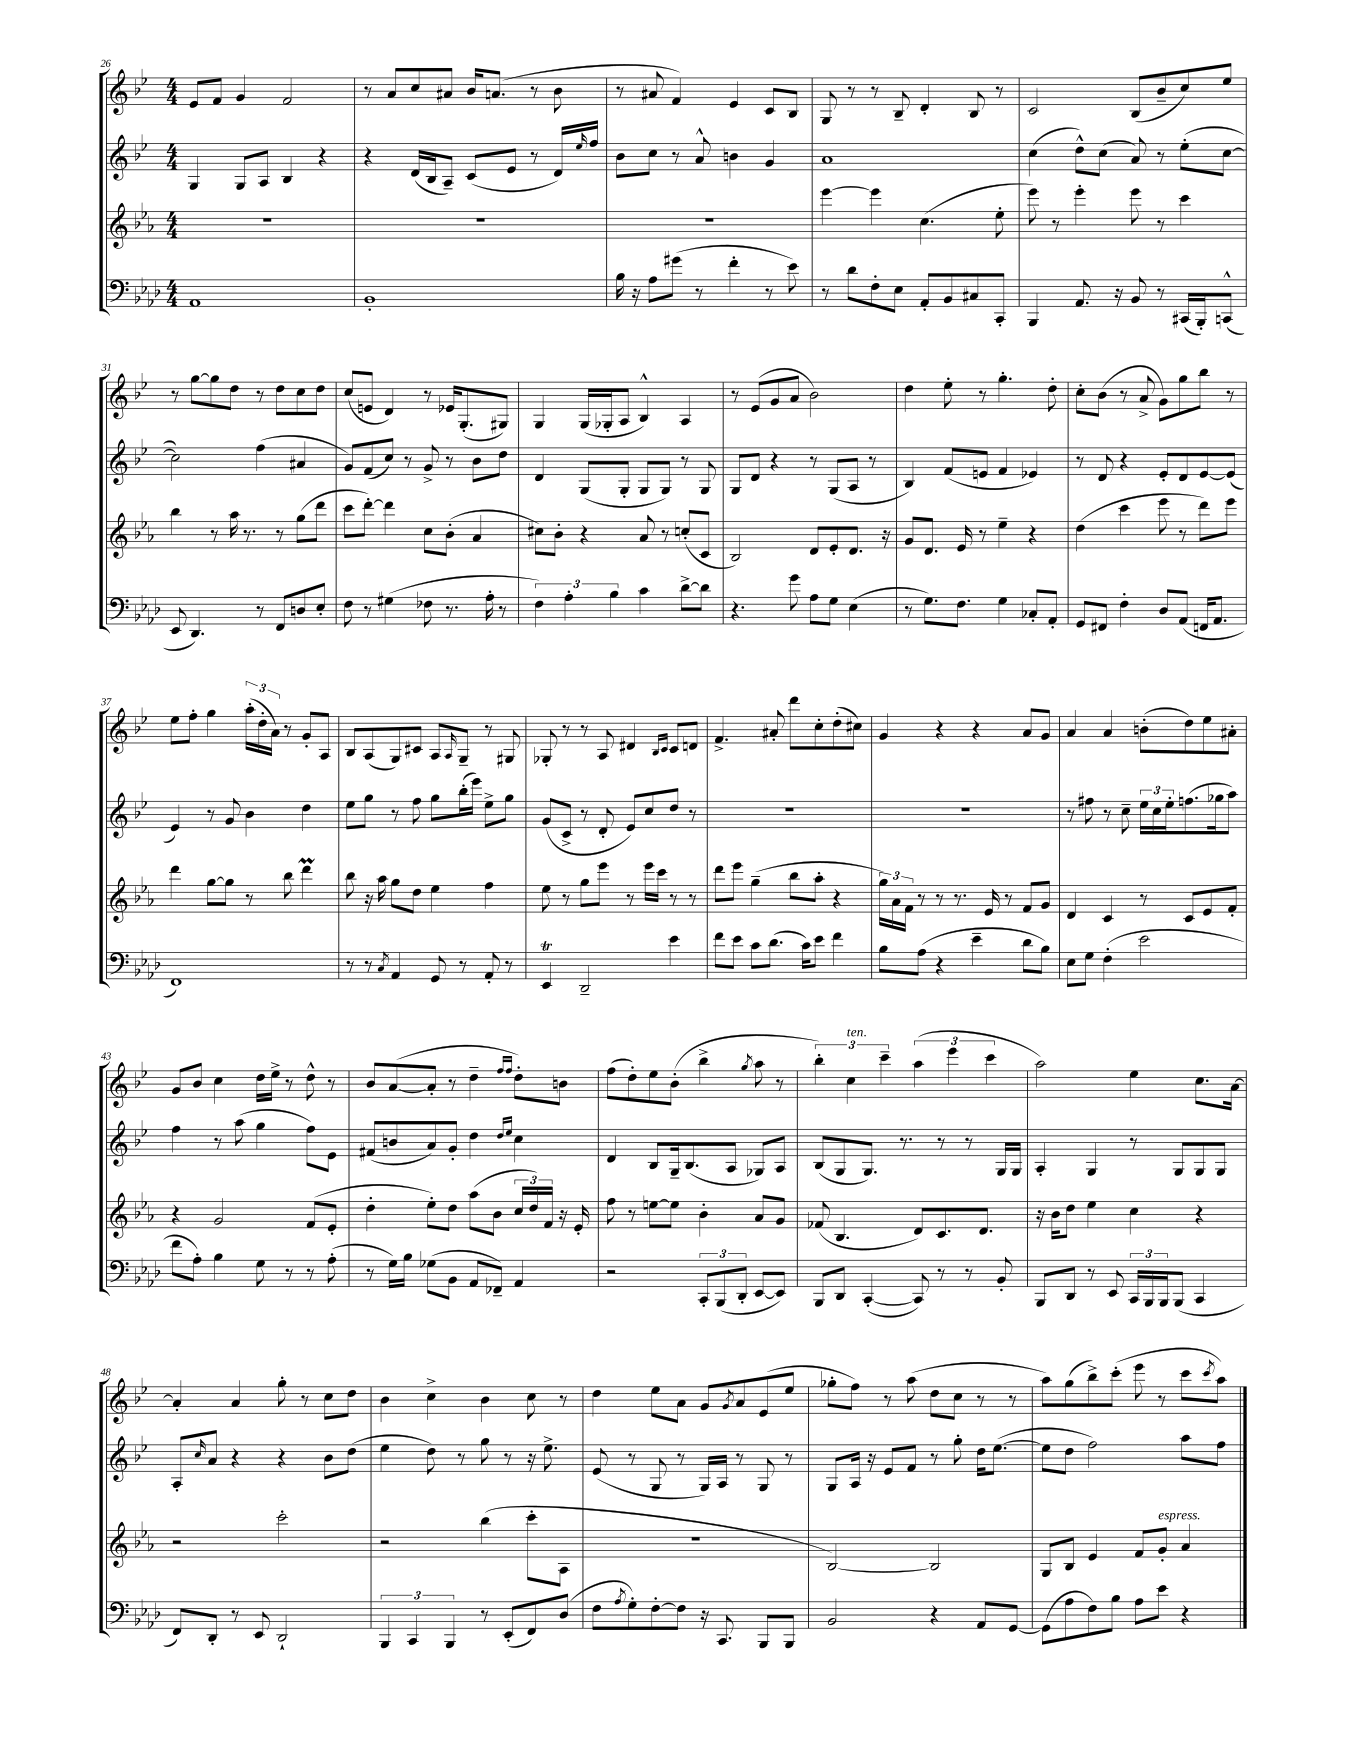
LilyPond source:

<<
\new StaffGroup <<
\new Staff = "s0" {
    \clef treble \key bes \major \numericTimeSignature \time 4/4
    ees'8 f'8 g'4 f'2 |
    r8 a'8 c''8 ais'8 bes'16 a'8.( r8 bes'8 |
    r8 ais'8 f'4) ees'4 c'8 bes8 |
    g8 r8 r8 bes8-- d'4-. bes8 r8 |
    c'2 bes8( bes'8-- c''8) ees''8 |
    r8 g''8~ g''8 d''8 r8 d''8 c''8 d''8 |
    c''8( e'8 d'4) r8 ees'16 g8.-.( gis8) |
    g4 g16( ges16-. a8 bes4-^) a4 |
    r8 ees'8( g'8 a'8 bes'2) |
    d''4 ees''8-. r8 g''4.-. d''8-. |
    c''8-. bes'8( r8 a'8-> g'8) g''8 bes''8 r8 |
    ees''8 f''8-. g''4 \tuplet 3/2 { a''16-.( d''16-. a'16) } r8 g'8-. a8 |
    bes8 a8( g8) cis'8 a8 \grace { a16 } g8-- r8 gis8 |
    ges8-. r8 r8 a8 dis'4 \grace { bes16 c'16 } c'8 d'8 |
    f'4.-> ais'8-. d'''8 c''8-. d''8-.( cis''8) |
    g'4 r4 r4 a'8 g'8 |
    a'4 a'4 b'8-.( d''8) ees''8 ais'8-. |
    g'8 bes'8 c''4 d''16 ees''16-> r8 d''8-^ r8 |
    bes'8 a'8~( a'8-. r8 d''4-- \grace { f''16 f''16 } d''8-.) b'8 |
    f''8( d''8-.) ees''8 bes'8-.( bes''4-> \acciaccatura { g''8 } a''8 r8 |
    \tuplet 3/2 { bes''4-.) c''4^\markup { \italic "ten." } c'''4-- } \tuplet 3/2 { a''4( ees'''4 c'''4 } |
    a''2) ees''4 c''8. a'16~ |
    a'4-. a'4 g''8-. r8 c''8 d''8 |
    bes'4 c''4-> bes'4 c''8 r8 |
    d''4 ees''8 a'8 g'8 \acciaccatura { g'8 } a'8 ees'8( ees''8 |
    ges''8-. f''8) r8 a''8( d''8 c''8 r8 r8 |
    a''8) g''8( bes''8->) c'''8-.( ees'''8 r8 c'''8 \acciaccatura { c'''8 } a''8) \bar "|." |
}
\new Staff = "s1" {
    \clef treble \key bes \major \numericTimeSignature \time 4/4
    g4 g8 a8 bes4 r4 |
    r4 d'16( bes16 a8--) c'8( ees'8 r8 d'16) \grace { ees''16 } f''16 |
    bes'8 c''8 r8 a'8-^ b'4 g'4 |
    a'1 |
    c''4( d''8-^) c''8( a'8) r8 ees''8-.( c''8~ |
    c''2) f''4( ais'4 |
    g'8) f'8( c''8) r8 g'8-> r8 bes'8 d''8 |
    d'4 g8( g8-. g8 g8) r8 g8 |
    g8 d'8 r4 r8 g8( a8 r8 |
    bes4) f'8( e'8 f'4 ees'4) |
    r8 d'8 r4 ees'8-. d'8 ees'8~ ees'8( |
    ees'4) r8 g'8 bes'4 d''4 |
    ees''8 g''8 r8 f''8 g''8 bes''16-.( ees'''16) ees''8-> g''8 |
    g'8( c'8-> r8 d'8-. ees'8) c''8 d''8 r8 |
    R1 |
    R1 |
    r8 fis''8 r8 c''8-- \tuplet 3/2 { ees''16 c''16 ees''16-. } f''8.( ges''16 a''8) |
    f''4 r8 a''8( g''4 f''8) ees'8 |
    fis'8( b'8 a'8) g'8-. d''4 \grace { d''16 ees''16 } c''4 |
    d'4 bes8 g16-- bes8.( a8 ges8) a8 |
    bes8( g8 g8.) r8. r8 r8 g16 g16 |
    a4-. g4 r8 g8 g8 g8 |
    a8-. \grace { c''16 } a'8 r4 r4 bes'8 d''8( |
    ees''4 d''8) r8 g''8 r8 r16 ees''8.-> |
    ees'8( r8 g8 r8 g16) a16 r8 g8 r8 |
    g8 a16 r16 ees'8 f'8 r8 g''8-. d''16 ees''8.~( |
    ees''8 d''8 f''2) a''8 f''8 \bar "|." |
}
\new Staff = "s2" {
    \clef treble \key ees \major \numericTimeSignature \time 4/4
    R1 |
    R1 |
    R1 |
    ees'''4~ ees'''4 c''4.( ees''8-. |
    ees'''8) r8 ees'''4-. ees'''8 r8 c'''4 |
    bes''4 r8 aes''16 r8. r8 g''8( d'''8 |
    c'''8 d'''8~-.) d'''4 c''8 bes'8-.( aes'4 |
    cis''8) bes'8-. r4 aes'8 r8 c''8-.( c'8 |
    bes2) d'8 ees'8-. d'8. r16 |
    g'8 d'8. ees'16 r8 ees''4-- r4 |
    d''4( c'''4 ees'''8 r8 d'''8) ees'''8 |
    d'''4 g''8~ g''8 r8 bes''8 d'''4\prall |
    bes''8 r16 aes''16 g''8 d''8 ees''4 f''4 |
    ees''8 r8 g''8 ees'''8 r8 ees'''16 c'''16 r8 r8 |
    d'''8 ees'''8 g''4--( bes''8 aes''8-. r4 |
    \tuplet 3/2 { g''16) aes'16 f'16 } r8 r8 r8. ees'16 r8 f'8 g'8 |
    d'4 c'4 r8 c'8 ees'8 f'8-. |
    r4 g'2 f'8( ees'8-. |
    d''4-. ees''8-.) d''8 aes''8( bes'8 \tuplet 3/2 { c''16 d''16) f'16 } r16 ees'16-. |
    f''8 r8 e''8~ e''8 bes'4-. aes'8 g'8 |
    fes'8( bes4. d'8) c'8. d'8. |
    r16 bes'16 d''8 ees''4 c''4 r4 |
    r2 c'''2-. |
    r2 bes''4( c'''8-. aes8 |
    r1 |
    bes2~) bes2 |
    g8 bes8 ees'4 f'8 g'8-.^\markup { \italic "espress." } aes'4 \bar "|." |
}
\new Staff = "s3" {
    \clef bass \key aes \major \numericTimeSignature \time 4/4
    aes,1 |
    bes,1-. |
    bes16 r16 aes8 gis'8( r8 f'4-. r8 ees'8) |
    r8 des'8 f8-. ees8 aes,8-. bes,8 cis8 c,8-. |
    bes,,4 aes,8. r16 bes,8 r8 cis,16( bes,,16-.) c,8-^( |
    ees,8 des,4.) r8 f,8 d8 ees8-. |
    f8 r8 gis4( fes8 r8. aes16-. r8 |
    \tuplet 3/2 { f4) aes4-. bes4 } c'4 des'8~-> des'8 |
    r4. g'8 aes8 g8 ees4( |
    r8 g8.) f8. g4 ces8-. aes,8-. |
    g,8 fis,8 f4-. des8 aes,8( f,16 aes,8. |
    f,1) |
    r8 r8 \acciaccatura { c8 } aes,4 g,8 r8 aes,8-. r8 |
    ees,4\trill des,2-- ees'4 |
    f'8 ees'8 c'8 des'8.( c'16) ees'8 f'4 |
    bes8 aes8( r4 ees'4-- des'8 bes8) |
    ees8 g8 f4-.( ees'2 |
    f'8 aes8-.) bes4 g8 r8 r8 aes8-.( |
    r8 g16) bes16 ges8( bes,8 aes,8 fes,8--) aes,4 |
    r2 \tuplet 3/2 { c,8-. bes,,8( des,8-. } ees,8~ ees,8) |
    bes,,8 des,8 c,4~-.( c,8) r8 r8 bes,8-. |
    bes,,8 des,8 r8 ees,8 \tuplet 3/2 { c,16 bes,,16 bes,,16 } bes,,8( c,4 |
    f,8) des,8-. r8 ees,8 des,2-! |
    \tuplet 3/2 { bes,,4 c,4 bes,,4 } r8 ees,8-.( f,8) des8( |
    f8 \acciaccatura { aes8 } g8-.) f8~-. f8 r16 c,8. bes,,8 bes,,8 |
    bes,2 r4 aes,8 g,8~ |
    g,8( aes8 f8) bes8 aes8 ees'8 r4 \bar "|." |
}
>>
>>
\layout { \context { \Score currentBarNumber = #26 } }
